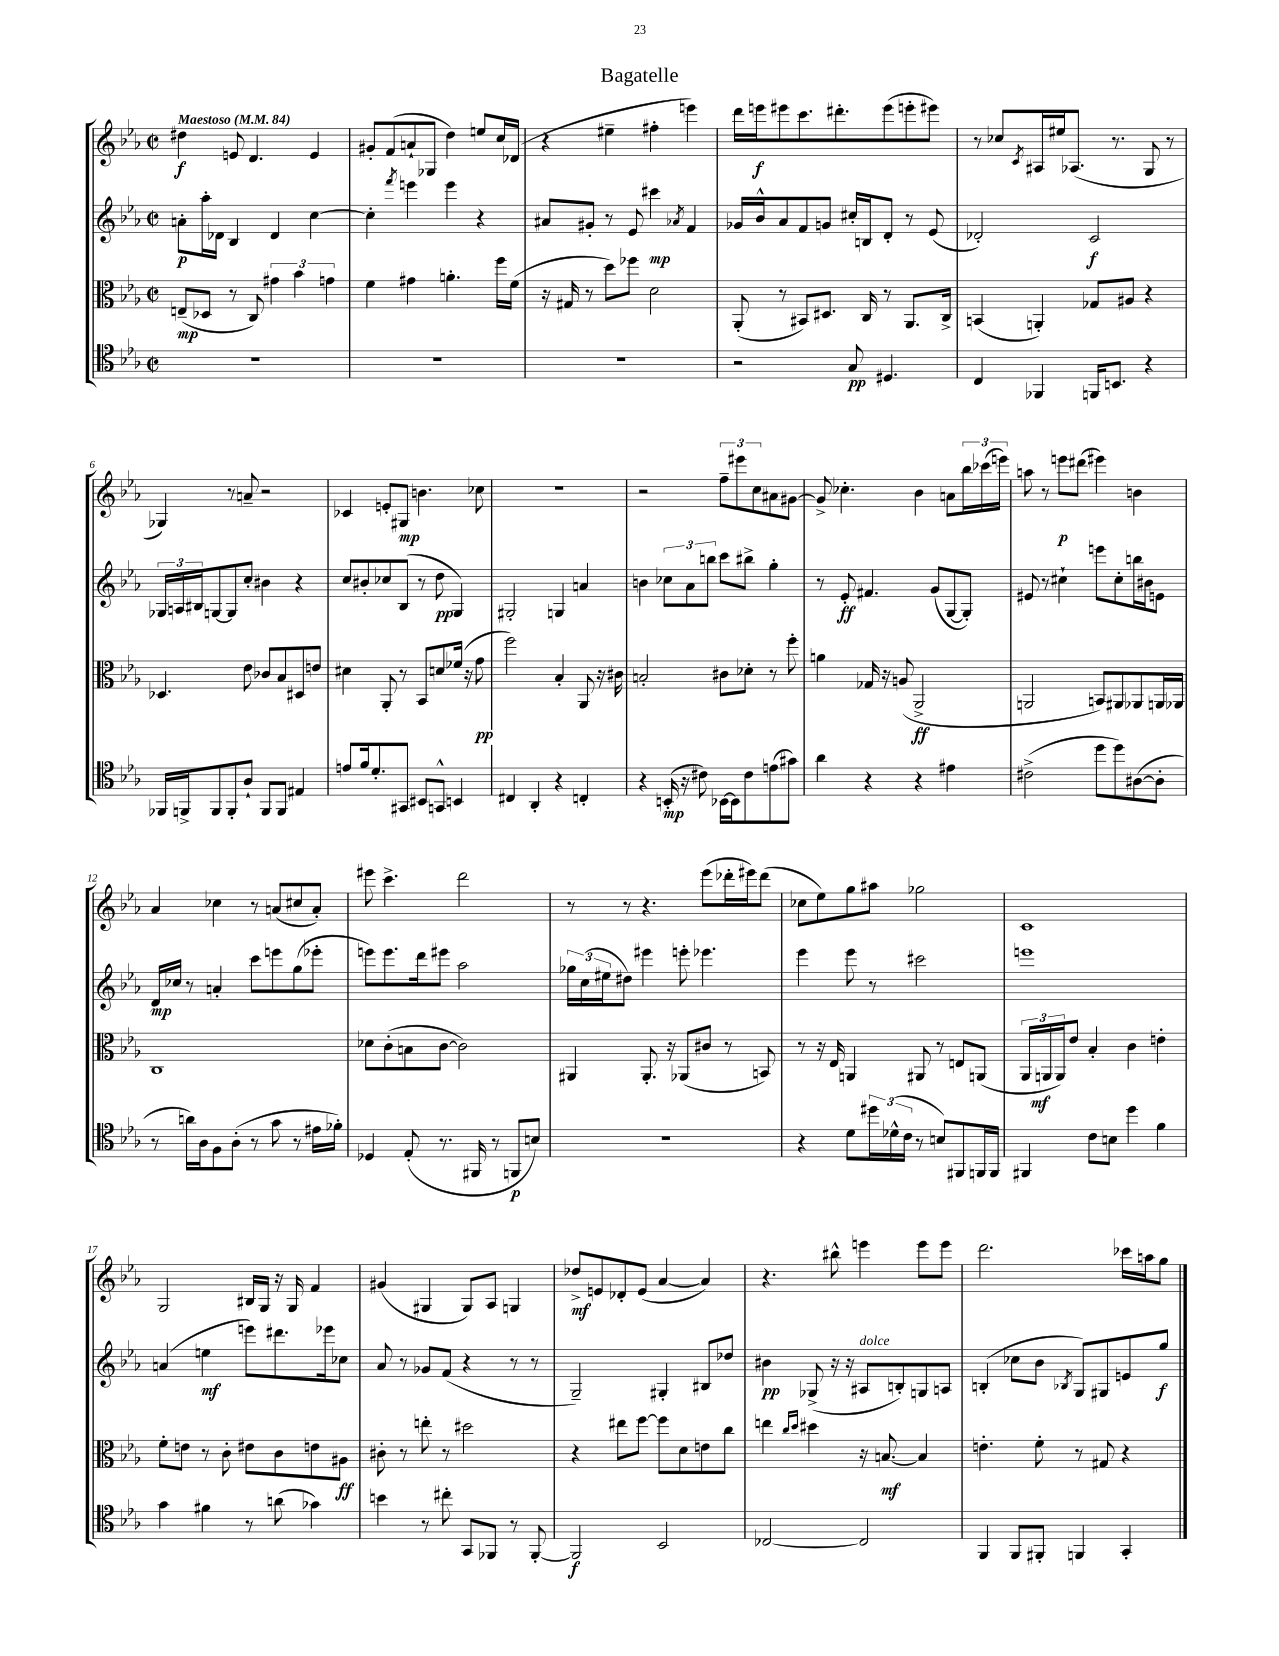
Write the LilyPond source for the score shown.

\header { title = "Bagatelle" }
<<
\new StaffGroup <<
\new Staff = "s0" {
    \clef treble \key ees \major \defaultTimeSignature \time 2/2 \tempo "Maestoso" 4 = 84
    dis''4\f e'8 d'4. e'4 |
    gis'8-. f'8( a'8-! ges8 d''4) e''8 c''16 des'16( |
    r4 eis''4-- fis''4-. e'''4) |
    d'''16 e'''16\f eis'''8 c'''8. dis'''8.-. eis'''8( e'''8-. eis'''8) |
    r8 ces''8 \acciaccatura { c'8 } ais16 eis''16 aes8.( r8. g8 r8 |
    ges4) r8 a'8-- r2 |
    ces'4 e'8-. gis8\mp b'4. ces''8 |
    R1 |
    r2 \tuplet 3/2 { f''8-- eis'''8 c''8 } ais'8 gis'8~ |
    gis'8-> ces''4.-. bes'4 a'8 \tuplet 3/2 { bes''16 ces'''16( e'''16) } |
    a''8 r8 e'''8\p dis'''8( eis'''4) b'4 |
    aes'4 ces''4 r8 a'8( cis''8 a'8-.) |
    eis'''8 c'''4.-> d'''2 |
    r8 r8 r4. ees'''8( des'''16-. eis'''16) des'''8( |
    ces''8 ees''8) g''8 ais''8 ges''2 |
    c'1 |
    g2 bis16 g16 r16 g16 f'4 |
    gis'4( gis4 gis8) aes8 g4 |
    des''8->\mf e'8 des'8-. e'8( aes'4~ aes'4) |
    r4. bis''8-^ e'''4 e'''8 e'''8 |
    d'''2. ces'''16 a''16 g''8 \bar "|." |
}
\new Staff = "s1" {
    \clef treble \key ees \major \defaultTimeSignature \time 2/2
    a'8-.\p aes''16-. des'16 bes4 des'4 c''4~ |
    c''4-. \acciaccatura { f'''8 } e'''4 e'''4 r4 |
    ais'8 gis'8-. r8 ees'8 cis'''4\mp \acciaccatura { aes'8 } f'4 |
    ges'16 bes'16-^ aes'8 f'8 g'8 cis''16-. b16 d'8-. r8 ees'8( |
    des'2-.) c'2\f |
    \tuplet 3/2 { ges16 a16 bis16 } g8~ g8 c''8-. bis'4 r4 |
    c''8 bis'8-. ces''8 bes8( r8 d''8\pp g4) |
    gis2-. g4 a'4 |
    b'4 \tuplet 3/2 { ces''8 aes'8 b''8 } c'''8 bis''8-> g''4-. |
    r8 ees'8-.\ff fis'4. g'8( g8~ g8-.) |
    eis'8 r8 cis''4-! e'''8 cis''8-. b''16 bis'16 e'8 |
    d'16\mp ces''16 r8 a'4-. c'''8 e'''8 g''8( ees'''8-. |
    e'''8) e'''8. d'''16 eis'''8 aes''2 |
    \tuplet 3/2 { ges''16 c''16( eis''16 } dis''8) eis'''4 e'''8-. ees'''4. |
    ees'''4 ees'''8 r8 cis'''2 |
    e'''1 |
    a'4( e''4\mf e'''8) dis'''8. ees'''16 ces''8 |
    aes'8 r8 ges'8 f'8( r4 r8 r8 |
    g2--) gis4-. bis8 des''8 |
    bis'4\pp ges8->( r16 r16 ais8^\markup { \italic "dolce" } b8-.) g8 a8 |
    b4-.( ces''8 bes'8 \acciaccatura { bes8 } g8) gis8 e'8 g''8\f \bar "|." |
}
\new Staff = "s2" {
    \clef alto \key ees \major \defaultTimeSignature \time 2/2
    e8--\mp( des8 r8 c8) \tuplet 3/2 { gis'4 bes'4 g'4 } |
    f'4 gis'4 a'4.-. f''16 f'16( |
    r16 gis16 r8 d''8) fes''8 d'2 |
    aes,8-.( r8 bis,8) dis8. c16 r8 aes,8. c16-> |
    b,4( a,4-.) ges8 ais8 r4 |
    des4. ees'8 ces'8 bes8 dis8 e'8 |
    dis'4 aes,8-. r8 bes,8 d'8 fes'16( r16 g'8\pp |
    f''2) bes4-. aes,8 r16 cis'16 |
    b2-. cis'8 des'8-. r8 f''8-. |
    a'4 ges16 r16 a8( aes,2->\ff |
    a,2 b,8) ais,8 aes,8 a,16 aes,16 |
    c1 |
    des'8 c'8-.( b8 c'8~ c'2) |
    ais,4 ais,8.-. r16 aes,8( cis'8 r8 b,8) |
    r8 r16 ees16 a,4 ais,8 r8 e8 a,8( |
    \tuplet 3/2 { aes,16 a,16\mf a,16) } ees'8 bes4-. c'4 e'4-. |
    f'8-. e'8 r8 c'8-. eis'8 c'8 e'8 ais8\ff |
    cis'8-. r8 e''8-. r8 dis''2 |
    r4 eis''8 f''8~ f''8 d'8 e'8 c''8 |
    e''4 \grace { c''16 d''16 } dis''4 r16 b8.~\mf b4 |
    e'4.-. f'8-. r8 gis8 r4 \bar "|." |
}
\new Staff = "s3" {
    \clef tenor \key ees \major \defaultTimeSignature \time 2/2
    R1 |
    R1 |
    R1 |
    r2 g8\pp dis4. |
    c4 fes,4 f,16 b,8. r4 |
    fes,16 f,16-> f,8 f,8-. aes8-! f,8 f,8 eis4 |
    e'8 f'16 d'8.-. gis,8 bis,8 g,8-^ b,4 |
    cis4 aes,4-. r4 c4-. |
    r4 b,16-.\mp( r16 cis'8) bes,16~ bes,16 cis'8 e'8( gis'8) |
    aes'4 r4 r4 eis'4 |
    cis'2->( d''8 d''8) ais8~( ais8-. |
    r8 a'16) aes16 f8 aes8-.( r8 g'8 r8 eis'16 fes'16-.) |
    des4 ees8-.( r8. fis,16 r8 f,8\p b8) |
    R1 |
    r4 d'8 \tuplet 3/2 { dis''16 des'16-^( c'16 } r8 b8) fis,8 f,16 f,16 |
    fis,4 c'8 b8 d''4 f'4 |
    g'4 fis'4 r8 a'8( ges'4) |
    b'4 r8 cis''8-. g,8 fes,8 r8 fes,8~-. |
    fes,2\f bes,2 |
    ces2~ ces2 |
    f,4 f,8 fis,8-. f,4 g,4-. \bar "|." |
}
>>
>>
